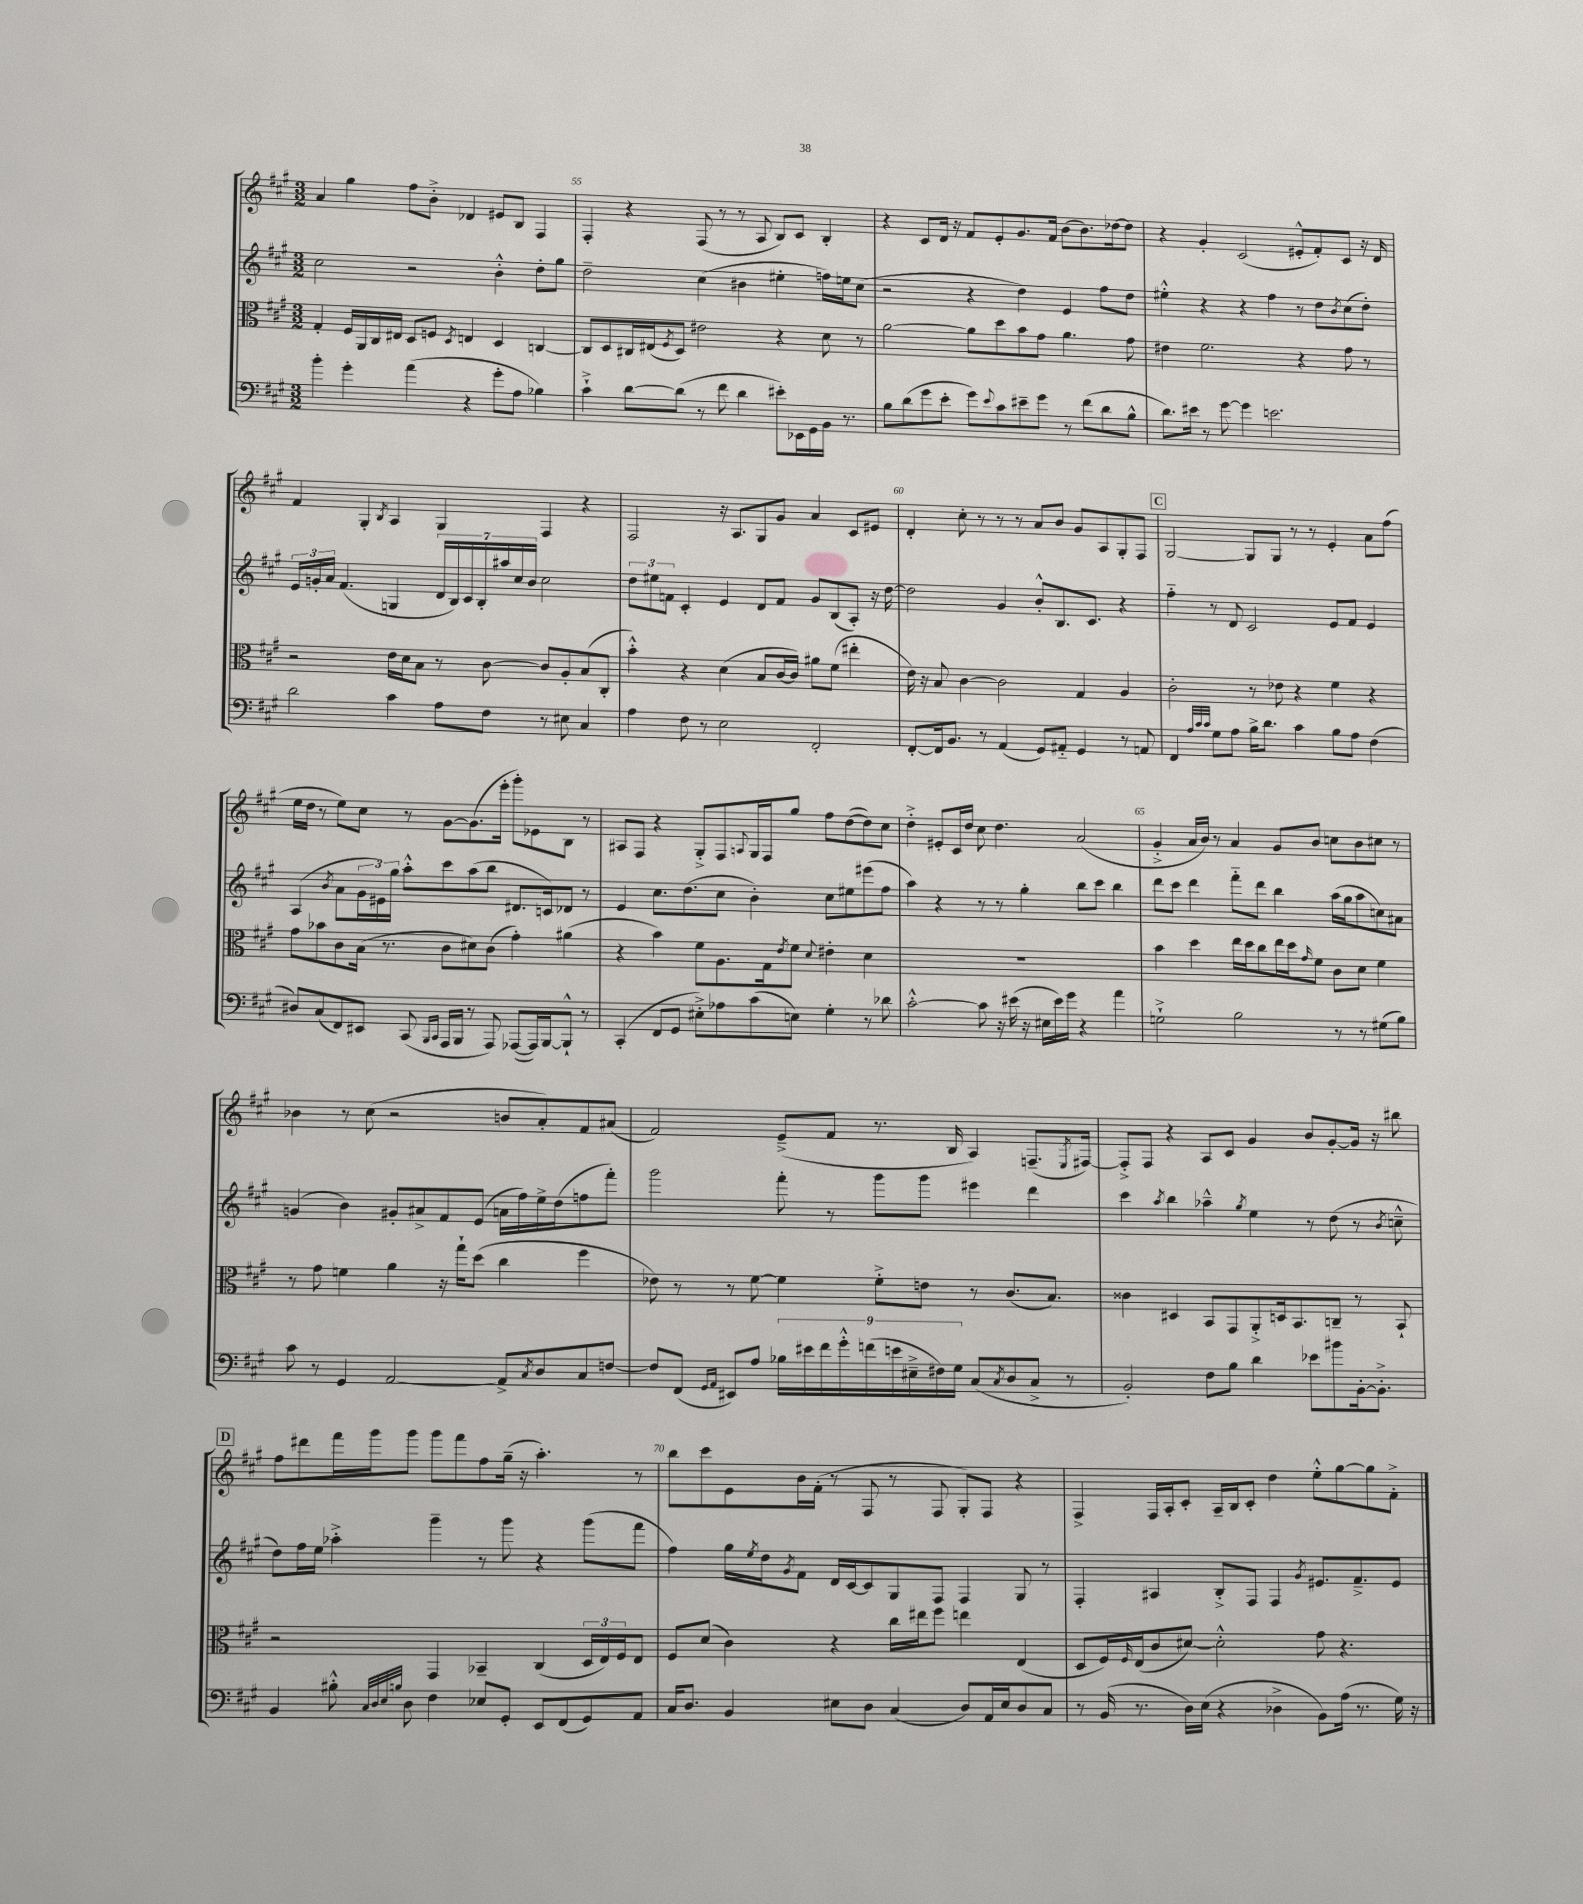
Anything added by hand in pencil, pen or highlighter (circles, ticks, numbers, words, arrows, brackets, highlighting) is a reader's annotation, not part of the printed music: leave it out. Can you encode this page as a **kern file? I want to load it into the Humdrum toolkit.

**kern	**kern	**kern	**kern
*staff4	*staff3	*staff2	*staff1
*clefF4	*clefC3	*clefG2	*clefG2
*k[f#c#g#]	*k[f#c#g#]	*k[f#c#g#]	*k[f#c#g#]
*M3/2	*M3/2	*M3/2	*M3/2
4b'\	4G#'/	2cc#\	4a/
4g#'\	16F#/LL	.	4gg#\
.	16AA/	.	.
.	16C#/	.	.
.	16E#/JJ	.	.
(4a\	8D/L	2r	8ff#\L
.	8F/J	.	8b'^\J
.	8qD/	.	.
4r	4E/	.	4d-/
8g#'\L	4D/	4b'^^\	8e#/L
8A\J	.	.	8B/J
4B-\)	[4C/	8dd'\L	4F#/
.	.	8gg#\J	.
=	=	=	=
4c#`^\	8C/]L	2dd~\	4F#'/
.	8D/	.	.
[8d\L	16C#/L	.	4r
.	(16E#/J	.	.
.	8qF#/	.	.
(8d\]J	8D/J)	.	.
8r	2e#\	(4cc#\	(8F#/
8f#\	.	.	8r
4d\	.	4b#\	8r
.	.	.	8A/
8e#'\L)	4r	4ee#'\	8B/L)
16EE-\L	.	.	8c#/J
16GG#\	.	.	.
16BB\JJ	8d\	16ff\LL)	4B'/
8.r	.	16ee\J	.
.	8r	(8cc#\J	.
=	=	=	=
8B\L	[2a\	2r	4r
(8d\	.	.	.
8g#\	.	.	8c#/L
8e'\J	.	.	16d/Jk
.	.	.	16r
8g#\L)	8a\]L	4r	8f#/L
8qqe/	.	.	.
8c#\	8dd\	.	8e'/
8e#~\	8b\	4dd\)	8.g#/
8g#\J	8g#\J	.	.
.	.	.	16f#/Jk
8r	4.a\	4e/	(8b\L
(8f#\L	.	.	8.b\)
8d\	.	8ff#\L	.
.	.	.	[16dd-\k
8B^^\J	8g#\	8dd\J	8dd-\]J
=	=	=	=
8.d\L)	4e#\	4ee#'^^\	4r
16e#\Jk	.	.	.
8r	2.f#\	4r	4g#'/
[8g#\	.	.	.
4g#\]	.	4r	(2c#/
2.e\	.	4ff#\	.
.	4r	8r	8e#'^^/L
.	.	8dd\L	8f#'/)
.	.	8qb/	.
.	8g#\	(8cc#\	8c#/J
.	8r	8dd'\J)	16r
.	.	.	16d/
=	=	=	=
2d\	2r	24e/LL	4f#/
.	.	24g'/	.
.	.	24a/JJ	.
.	.	(4.f#/	.
.	.	.	4G#'/
.	.	.	8qB/
4c#\	16e\LL	4G/	4A/
.	16d\J	.	.
.	8B\J	.	.
8A\L	8r	28d/LL	4G#/
.	.	28B/)	.
.	.	28c#/	.
.	.	28B'/	.
8F#\J	[8c#\	.	.
.	.	28aa#/	.
.	.	28cc#/	.
.	.	28b/JJ	.
8r	8c#/]L	2cc#\	4F#/
8E#\	8A'/	.	.
4C#/	(8B/	.	4r
.	8C#'/J	.	.
=	=	=	=
4A\	4b'^^\)	12dd\L	2F#/
.	.	12ee#\	.
.	.	12f\J	.
8F#\	4r	4c#'/	.
8r	.	.	.
2E\	(4d\	4e/	16r
.	.	.	8.A/L
.	8B/L	8d/L	8G#/
.	[16c#/L	8f/J	8g#/J
.	16c#/]JJ)	.	.
2FF#'/	8a#\L	8g#/L	4a/
.	(8f#\J	(8B/	.
.	4ee#'\	8A'/J)	8c#/L
.	.	16r	8e#/J
.	.	[16dd\	.
=	=	=	=
[8FF#'/L	16e\)	2dd\]	4d'/
.	16r	.	.
16FF#/]k	8B/	.	.
8.BB/J	.	.	.
.	[4c#\	.	8cc#'\
8r	.	.	8r
(4AA/	2c#\]	4g#/	8r
.	.	.	8r
8GG#/L)	.	8b'^^/L	8a/L
8AA#'~/J	.	8.B/	8b/J
4GG#/	4G#/	.	8g#/L
.	.	8.c#/J	.
.	.	.	8A/
8r	4A/	4r	8G#'/
8AA/	.	.	8F#/J
=	=	=	=
4FF#/	2c#'\	4ff#'~\	[2G#/
32qqA/LLL	.	.	.
32qqc#/	.	.	.
32qqc#/JJJ	.	.	.
8G#\L	.	8r	.
8A\J	.	8d/	.
16B^\LK	8r	2c#/	8G#/]L
8.d\J	.	.	.
.	8e-\	.	8G#/J
4c#\	4r	.	8r
.	.	.	8r
8B\L	4f#\	8e/L	4e'/
8A\J	.	8f#/J	.
(4F#\	4r	4e/	8a\L
.	.	.	(8ff#\J
=	=	=	=
8D#/L)	8g#\L	(4A/	16ee\LL
.	.	.	16dd\JJ
(8C#/	8b-\	.	8r
.	.	8qb/	.
8FF#/)	8c#\	8a\L	8ee\L)
8EE#/J	(16B\Jk	24g#\L	8cc#\J
.	.	24e#\)	.
.	8.r	.	.
.	.	24gg#\JJ	.
(8CC#/	.	8aa'^^\L	8r
16qqBBB/LL	.	.	.
16qqCC#/JJ	.	.	.
16AAA/LL	8c#\L	8ccc#\	[8g#\L
16BBB/JJ	.	.	.
8r	8d#\)	(8aa\	(8.g#\]
8AAA/)	(8c#\J	8bb\J	.
.	.	.	16eee'\Jk
([8AAA-/L	4g#'\)	8.d#/L	8ggg#'\L)
16AAA-/]L)	.	.	8e-\
[16BBB/J	.	16c/k)	.
8BBB`^^/]J	(4a#\	8d-/J	8B\J
8r	.	8r	8r
=	=	=	=
(4CC#'/	4r	4e/	8A#/L
.	.	.	8F#/J
8FF#/L	4b\)	8.cc#\L	4r
8GG#/J	.	.	.
.	.	(8.dd\	.
8E#'^\L)	8f#\L	.	8G#'^/L
8A-\	8.A\	8cc#\J	8F#/
.	.	.	8qqA/
(8c#\	.	4b'\)	16G#/L
.	16G#\k	.	16F#/J
.	8qe/	.	.
8E\J)	8f#\J	.	8gg#/J
.	8qqd/	.	.
4G#'\	4e#'\	8cc#\L	8ff#\L
.	.	8ee#\	([8dd\
8r	4d\	(8eee#\	8dd\])
8d-\	.	8ff#\J	8cc#\J
=	=	=	=
[2c#'^^\	1.r	4aa\)	4dd'^\
.	.	4r	8e#'/L
.	.	.	16c#/L
.	.	.	16dd/JJ
8c#\]	.	8r	8cc#\
16r	.	8r	4.dd\
(16e#\	.	.	.
16r	.	4gg#'\	.
16E#\LL	.	.	.
16e#\)	.	.	.
16g#\JJ	.	.	.
4r	.	8bb\L	(2a/
.	.	8ccc#\J	.
4a\	.	4bb\	.
=	=	=	=
2G`^\	4b\	8ddd\L	4g#'^/
.	.	8ccc#\J	.
.	4dd\	4ddd\	16a/LL
.	.	.	16b/JJ)
.	.	.	8r
2B\	16ee\LL	8fff#'~\L	4a/
.	16dd\J	.	.
.	8cc#\	8ddd\J	.
.	16ee\L	4bb\	8g#/L
.	16dd\J	.	.
.	16qqg#/	.	.
.	8f#\J	.	8b/J
8r	8c#\L	(16aa\LL	8cc\L
.	.	16gg#\J	.
8r	8d\J	8aa\	8b\
(8G#\L	4f#\	8cc\)	8cc#\J
8B\J)	.	8a#\J	8r
=	=	=	=
8c#\	8r	(4g/	4b-\
8r	8g#\	.	.
4GG#/	4f\	4b\)	8r
.	.	.	(8cc#\
[2AA/	4a\	8g#'/L	2r
.	.	8a#^/	.
.	16r	8f#/	.
.	16gg#`\LK	.	.
.	(8dd\J	(8e/J	.
8AA^/]L	4cc#\	16a\LL	8b/L
.	.	16ff#\)	.
8qC#/	.	.	.
8D/	.	16ee^\	8a'/)
.	.	(16dd\J	.
8C#/	4ff#\	8ff\	8f#/
[8F/J	.	8fff#'\J)	(8a#/J
=	=	=	=
8F/]L	8e-\)	2ggg#\	2f#/)
(8FF#/J	8r	.	.
16qqGG#/LL	.	.	.
16qqAA/JJ	.	.	.
8EE#/L)	8r	.	.
8A/J	[8f#\	.	.
18B-\LL	4f#\]	8fff#'\	(8e~^/L
18e#\	.	.	.
18f#\	.	.	.
.	.	8r	8f#/J
18g#'^^\	.	.	.
(18f\	.	.	.
.	8f#'^\L	8ggg#\L	8.r
18e\	.	.	.
18E#~^\	.	.	.
.	8e\J	8ggg#\J	.
18F#\)	.	.	.
.	.	.	16B/
18G#\JJ	.	.	.
(8C#/L	8r	4eee#\	4A/)
8qC#/	.	.	.
8D/	(8.c#/L	.	.
8C#^/J	.	4ddd\	(8.F~/L
.	8.B/J)	.	.
8r	.	.	.
.	.	.	8qE/
.	.	.	[16F#/Jk)
=	=	=	=
2BB'/)	4c##\	4ccc#\	8F#'^/]L
.	.	.	8F#/J
.	.	8qaa/	.
.	4D#/	4bb\	4r
8F#\L	8BB/L	4aa-~^^\	8A/L
8B\J	8GG#/	.	8c#/J
.	.	8qgg#/	.
4d\	8AA'^/	4ee\	4g#/
.	16D/k	.	.
.	8.BB/	.	.
8e-\L	.	8r	8b/L
8b#\	8C~/J	(8dd\	[8g#'/
[16BB'\k	8r	8r	16g#/]Jk
8.BB'^\]J	.	.	16r
.	.	8qb/	.
.	8BB`/	8cc~^^\	8bb#\
=	=	=	=
4BB/	2r	8dd\L)	8ff#\L
.	.	16ff#\L	8ddd#\
.	.	16ee\JJ	.
8B#'^^\	.	4aa-'^\	16fff#\L
.	.	.	16ggg#\J
32qqC#/LLL	.	.	.
32qqD/	.	.	.
32qqE/	.	.	.
32qqB/JJJ	.	.	.
8D\	.	.	8ggg#\J
4F#\	4GG#/	4ggg#~\	8ggg#\L
.	.	.	8fff#\
8E-/L	4BB-~/	8r	8ff#\
8GG#'/J	.	8ggg#\	(16gg#~\Jk
.	.	.	16r
8EE/L	(4C#/	4r	4.aa'\)
(8FF#/	.	.	.
8GG#/)	24D/LL	(8ggg#\L	.
.	24E/)	.	.
.	24F#/J	.	.
8AA/J	8E/J	8fff#\J	8r
=	=	=	=
16C#/LK	8F#/L	4ff#\)	8bb\L
8.D/J	.	.	.
.	(8d/J	.	8ccc#\
4BB/	4c#\)	16gg#\LL	8e\
.	.	8qee/	.
.	.	16dd\J	.
.	.	8qg#/	.
.	.	8f#\J	16b\L
.	.	.	(16f#'\JJ
8E#\L	4r	16d/LL	8r
.	.	[16c#/J	.
8D\J	.	8c#/]	8F#/
(4C#/	16cc#\LL	8G#/	8r
.	16ee#\J	.	.
.	8ff#\J	8F#/J	8F#/
8D/L)	4ee\	4F#/	8G#'/L)
16AA/L	.	.	8F#/J
16E#/J	.	.	.
8D/	(4E/	8G#/	4r
8C#/J	.	8r	.
=	=	=	=
8r	8D/L	4F#'/	4F#^/
(16BB/	16F#/L)	.	.
.	16qqF#/	.	.
8.r	(16E/J	.	.
.	8c#/	4A#/	16F#/LL
.	.	.	16A'/J
16D\LL)	[8d#/J)	.	8c#'/J
(16E\JJ	.	.	.
4r	2d#'^^\]	8B'^/L	16A~/LL
.	.	.	16B/J
.	.	8F#/J	8c#'/J
4D-^\	.	4F#/	4dd\
.	.	8qg#/	.
8BB\L)	8g#\	8.e#/L	8ee'^^\L
(16A\Jk	4.r	.	[8gg#\
8.r	.	8.f#~^/	.
.	.	.	8gg#\]
16G#\)	.	8e#/J	8f#'^\J
16r	.	.	.
==	==	==	==
*-	*-	*-	*-
